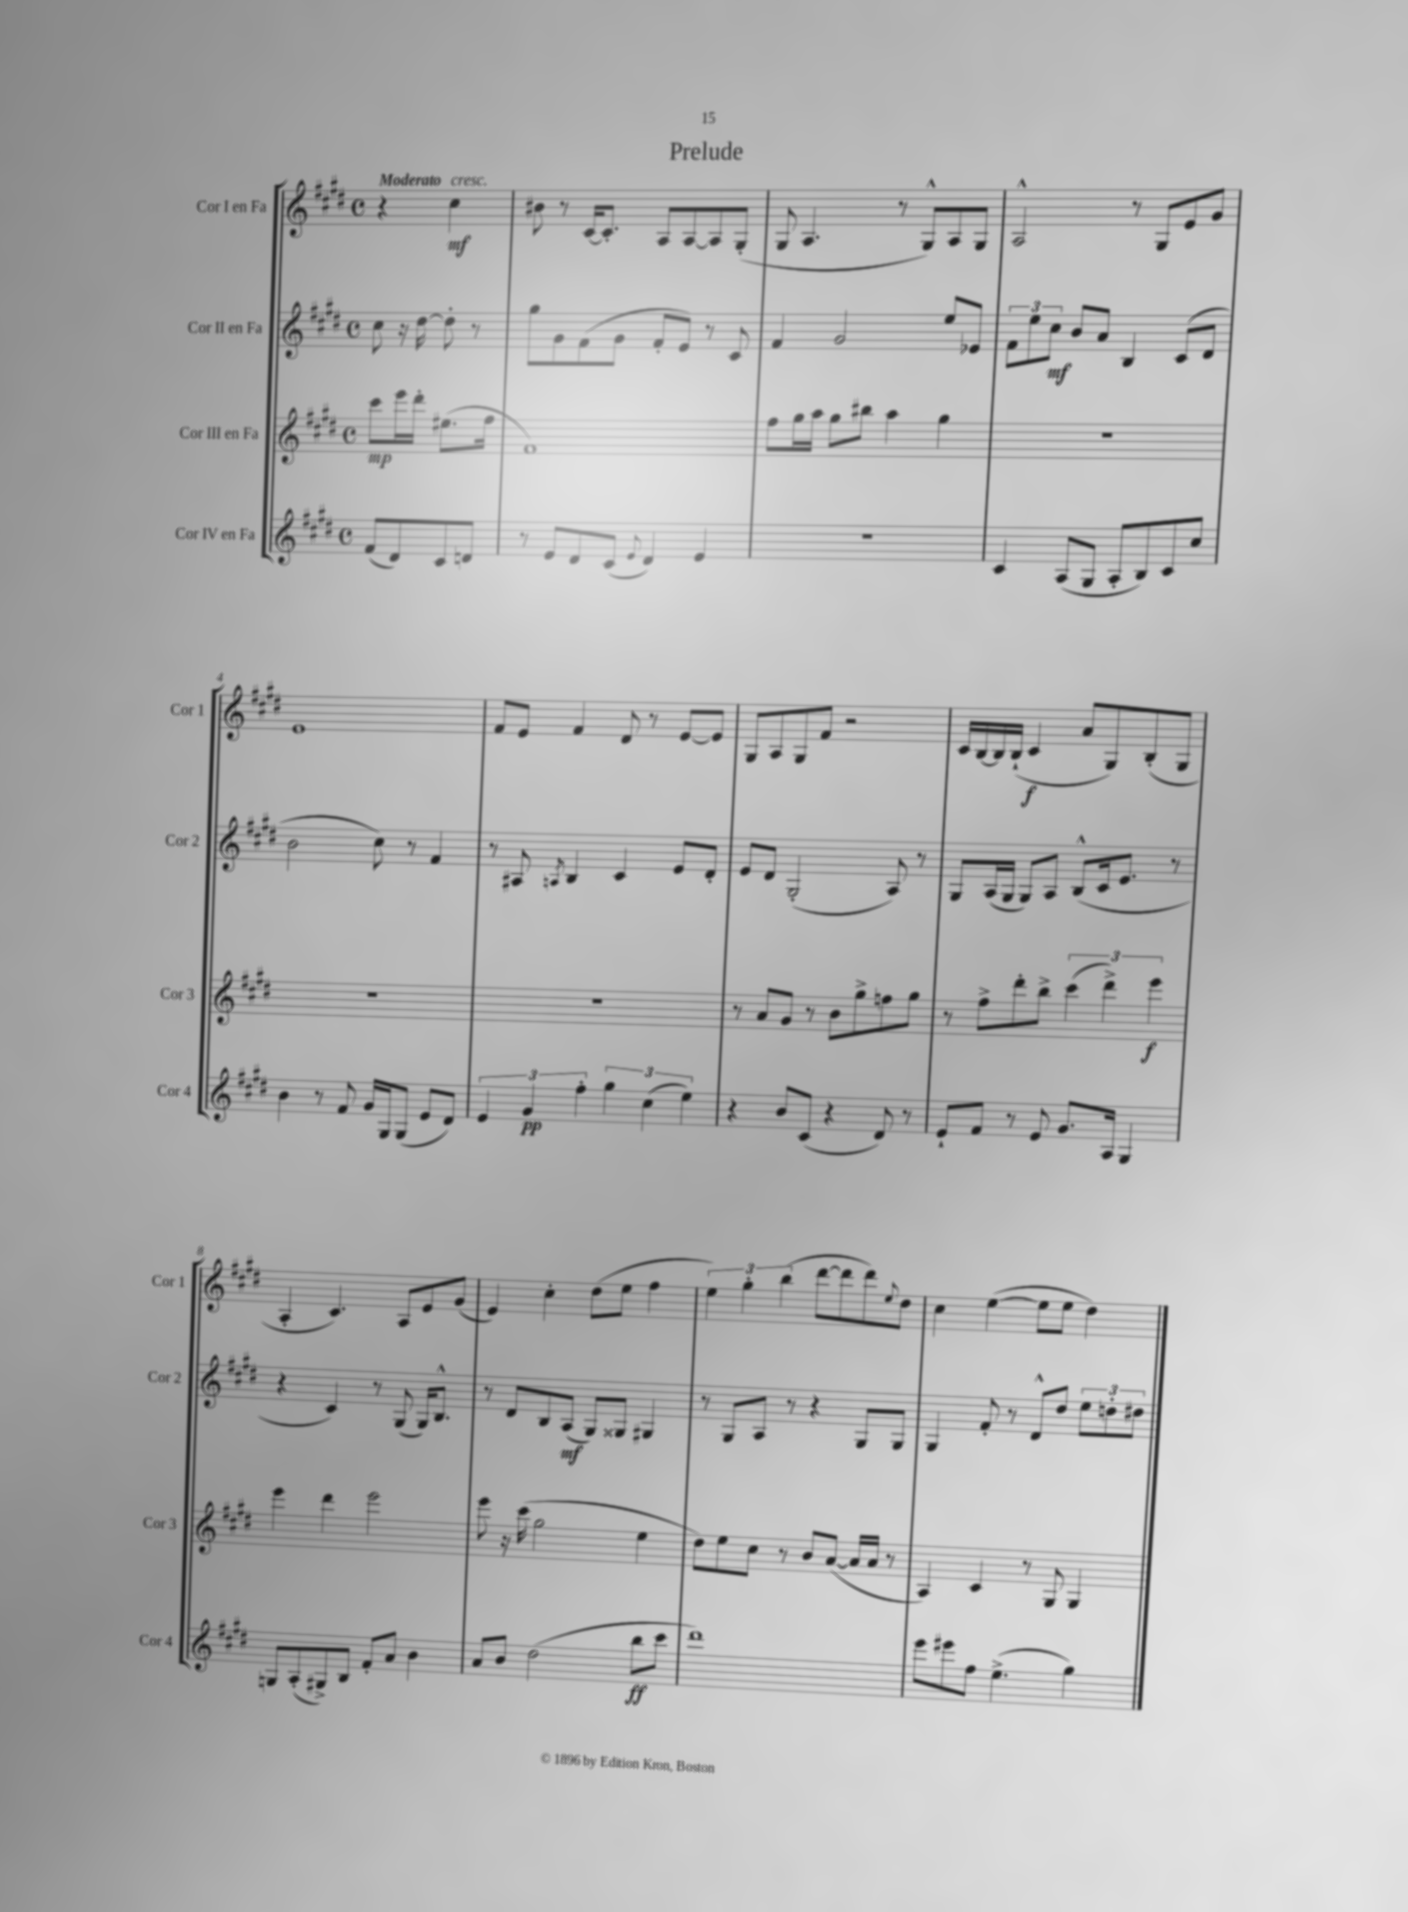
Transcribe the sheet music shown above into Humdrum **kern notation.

**kern	**kern	**kern	**kern
*staff4	*staff3	*staff2	*staff1
*clefG2	*clefG2	*clefG2	*clefG2
*k[f#c#g#d#]	*k[f#c#g#d#]	*k[f#c#g#d#]	*k[f#c#g#d#]
*M4/4	*M4/4	*M4/4	*M4/4
*met(c)	*met(c)	*met(c)	*met(c)
(8f#	8ccc#	8cc#	4r
8d#)	16eee	16r	.
.	16ddd#'	[16dd#	.
8c#	(8.ee#	8dd#']	4cc#
8d	.	8r	.
.	16ff#	.	.
=	=	=	=
8r	1f#)	8gg#	8b#
8e	.	8g#	8r
8d#	.	(8f#	[16c#
.	.	.	8.c#']
(8c#	.	8g#	.
8qqe	.	.	.
4d#)	.	8f#'	8A
.	.	8e)	[8A
4e	.	8r	8A]
.	.	8c#	(8G#'
=	=	=	=
1r	8ff#	4f#	8G#
.	16gg#	.	4.A
.	16aa	.	.
.	8gg#	2g#	.
.	8bb#	.	.
.	4aa	.	8r
.	.	.	8G#^^)
.	4gg#	8ee	8A
.	.	8e-	8G#
=	=	=	=
4c#	1r	12f#	2A^^
.	.	12ee	.
.	.	12cc#	.
(8A	.	8b	.
8G#	.	8a	.
8A'	.	4B	8r
8B)	.	.	8G#
8c#	.	(8c#	8e
8cc#	.	8d#	8g#
=	=	=	=
4b	1r	2b	1e
8r	.	.	.
8f#	.	.	.
16g#	.	8cc#)	.
16G#	.	.	.
(8G#	.	8r	.
8e	.	4f#	.
8d#)	.	.	.
=	=	=	=
6e	1r	8r	8f#
.	.	8A#	8e
6g#	.	.	.
.	.	8qA	.
.	.	4B	4f#
6ff#'	.	.	.
6gg#	.	4c#	8d#
.	.	.	8r
(6cc#	.	.	.
.	.	8e	[8e
6ee)	.	.	.
.	.	8d#'	8e]
=	=	=	=
4r	8r	8e	8G#
.	8a	8d#	8A
8b	8g#	(2G#'	8G#
(8c#	8r	.	8f#
4r	8b	.	2r
.	8gg#^	.	.
8d#)	8ff	8A)	.
8r	8gg#	8r	.
=	=	=	=
8e`	8r	8G#	16c#
.	.	.	[16B
8f#	8ff#^	(16A	16B]
.	.	16G#	(16B`
8r	8ddd#'	8G#)	4c#
8e	8bb^	8A	.
8.g#	(6ccc#	(8B^^	8a
.	.	16c#	8G#)
.	6ddd#^)	.	.
16A	.	8.e	.
4G#	.	.	(8B'
.	6eee	.	.
.	.	8r	8G#
=	=	=	=
8G	4eee	4r	4A'
(8A'	.	.	.
8G#^)	4ddd#	4c#)	4.c#)
8B	.	.	.
8f#'	2eee	8r	.
8a	.	(8G#	8A
4b	.	16G#)	8e
.	.	8.B^^	.
.	.	.	(8g#
=	=	=	=
8a	8eee	8r	4e)
8b	16r	8d#	.
.	(16ccc#	.	.
(2dd#	2gg#	8B	4cc#'
.	.	(8A	.
.	.	8G#)	(8dd#
.	.	8G##	8ee
8bb	4ee	4G#	4ff#
8ccc#	.	.	.
=	=	=	=
1ddd#)	8dd#)	8r	6ee)
.	8ee	8G#	.
.	.	.	6gg#'
.	8cc#	8A	.
.	.	.	(6bb
.	8r	8r	.
.	8b	4r	[8ddd#
.	([8a	.	8ddd#]
.	16a]	8G#	8ddd#)
.	16a	.	.
.	.	.	8qqee
.	8r	8G#	8dd#
=	=	=	=
8eee	4A)	4G#	4cc#
8eee#	.	.	.
8ff#	4c#	8f#'	([4ee
(4.ee^	.	8r	.
.	8r	8d#^^	8ee]
.	8G#	8dd#	8ee
4gg#)	4G#	12ee	4dd#)
.	.	12dd'	.
.	.	12dd#	.
==	==	==	==
*-	*-	*-	*-
